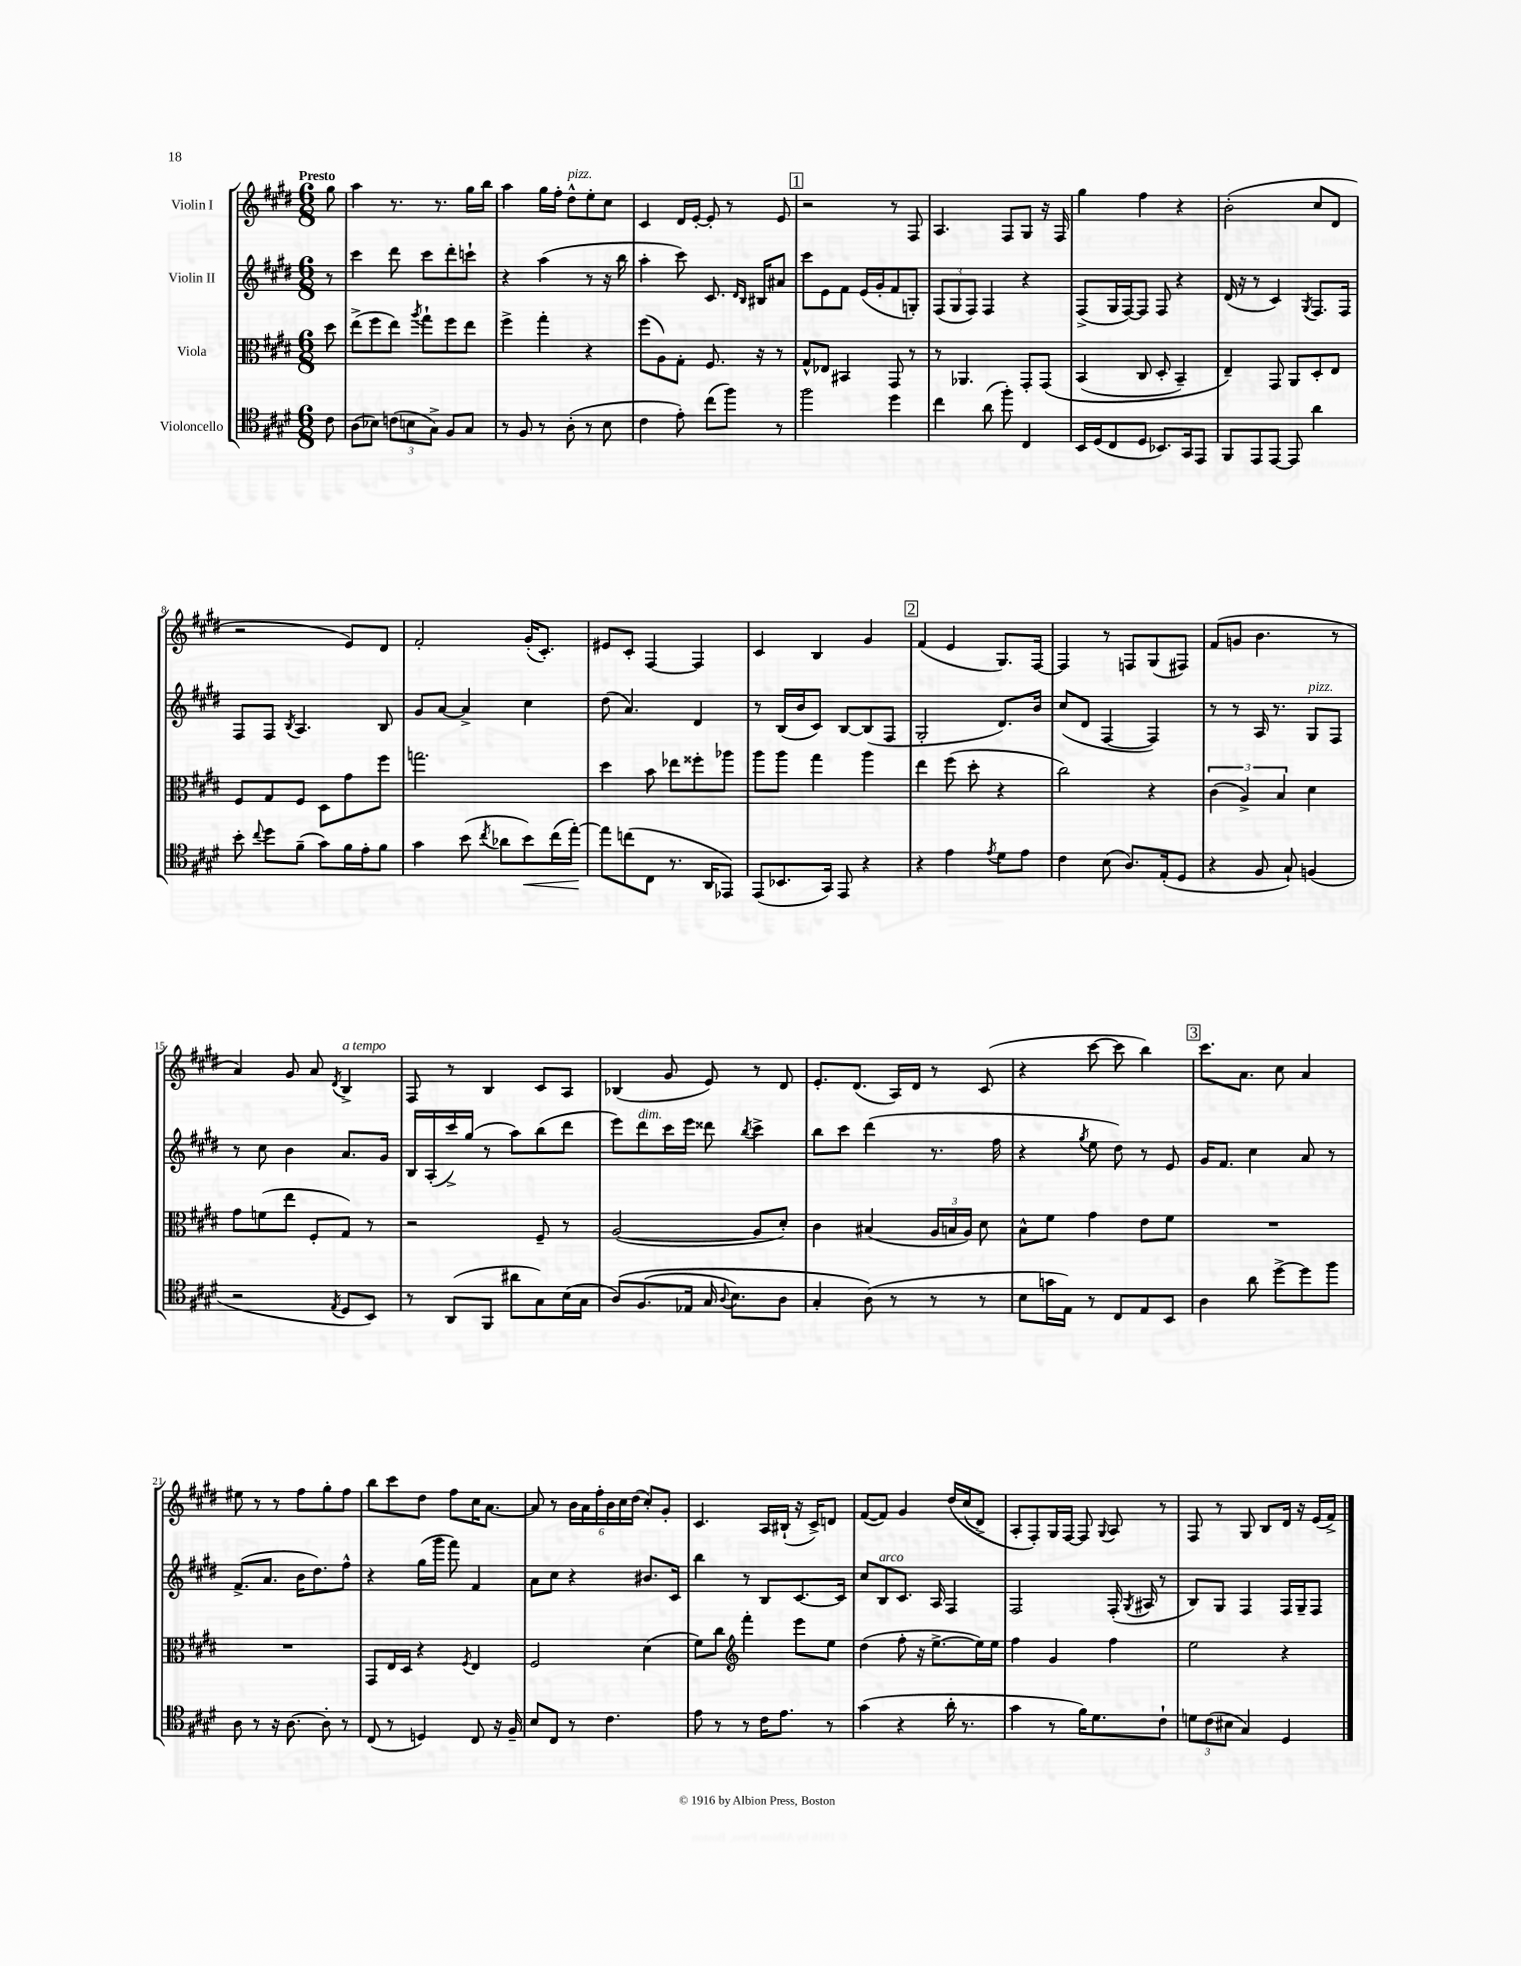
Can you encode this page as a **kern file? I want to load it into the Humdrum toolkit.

**kern	**dynam	**kern	**kern	**kern
*part4	*part4	*part3	*part2	*part1
*staff4	*staff4	*staff3	*staff2	*staff1
*I"Violoncello	*	*I"Viola	*I"Violin II	*I"Violin I
*clefC4	*	*clefC3	*clefG2	*clefG2
*k[f#c#g#d#]	*	*k[f#c#g#d#]	*k[f#c#g#d#]	*k[f#c#g#d#]
*M6/8	*	*M6/8	*M6/8	*M6/8
=	=	=	=	=
!	!	!	!	!LO:TX:a:B:t=Presto
8c#\	.	8dd#\	8r	8gg#\
=1	=1	=1	=1	=1
(8A\L	.	(8ee^\L	4ccc#\	4aa\
8B-X\J)	.	8ff#\	.	.
(12cn\L	.	8ee\J)	8ddd#\	8.r
12Bn\	.	.	.	.
.	.	8qaa/	.	.
.	.	8gg#`\L	8ccc#\L	.
12G#^\J)	.	.	.	.
.	.	.	.	8.r
8F#/L	.	8ff#\	8ddd#'\	.
8G#/J	.	8ee\J	8cccn`\J	16gg#\LL
.	.	.	.	16bb\JJ
=2	=2	=2	=2	=2
8r	.	4ff#^\	4r	4aa\
8F#/	.	.	.	.
8r	.	4gg#'\	(4aa\	16gg#\LL
.	.	.	.	16ff#'\JJ
!	!	!	!	!LO:TX:a:i:t=pizz.
(8A'\	.	.	.	8dd#^^\L
8r	.	4r	8r	8ee'\
8B\	.	.	16r	8cc#\J
.	.	.	16bb\	.
=3	=3	=3	=3	=3
4c#\	.	(8ff#\L	4aa'\	4c#/
.	.	8A\)	.	.
8e'\)	.	8G#'\J	8ccc#\)	16d#/LL
.	.	.	.	[16e'/JJ
(8cc#\L	.	8.F#/	8.c#/	8e'/]
8ff#\J)	.	.	.	8r
.	.	.	16qqd#/LL	.
.	.	.	16qqB/JJ	.
.	.	16r	16B#X/KL	.
8r	.	8r	8a#X/J	8e/
!!LO:REH:place=s1:t=1
=4	=4	=4	=4	=4
2ff#\	.	8G#^^/L	8ccc#\L	2r
.	.	8E-X/J	8e\	.
.	.	4BB#X/	8f#\J	.
.	.	.	(16e/LL	.
.	.	.	16g#'/J	.
4dd#\	.	8GG#/	8f#/	8r
.	.	8r	8Gn'/J)	8F#/
=5	=5	=5	=5	=5
4cc#\	.	8r	(12F#/L	4.A/
.	.	.	12G#/	.
.	.	4.AA-X/	.	.
.	.	.	12F#/J)	.
(8a\	.	.	4F#/	.
8ff#'\)	.	.	.	8F#/L
4C#/	.	8GG#'/L	4r	8G#/J
.	.	(8GG#/J	.	16r
.	.	.	.	16F#/
=6	=6	=6	=6	=6
16BB/LL	.	(4BB/	(8F#^/L	4gg#\
(16D#/J	.	.	.	.
8C#/	.	.	16G#/L	.
.	.	.	[16F#/J)	.
8D#/J	.	8C#/	8F#/J]	4ff#\
8.BB-X/L)	.	8D#'/	8F#/	.
.	.	4BB~/)	4r	4r
16GG#/k	.	.	.	.
8EE/J	.	.	.	.
=7	=7	=7	=7	=7
8FF#/L	.	4E~/)	(16d#/	(2b'\
.	.	.	16r	.
8EE/	.	.	8r	.
[8EE/J	.	8GG#/	4c#/)	.
8EE/]	.	8AA/L	.	.
.	.	.	8qG#/	.
4a\	.	8D#'/	8.F#/L	8cc#/L
.	.	8E/J	.	8d#/J
.	.	.	16F#/Jk	.
!!LO:LB:g=z
=8	=8	=8	=8	=8
8b'\	.	8F#/L	8F#/L	2r
8qqcc#/	.	.	.	.
8dd#\L	.	8G#/	8F#/J	.
.	.	.	8qB/	.
(8f#~\J	.	8F#/J	4.A/	.
8g#\L)	.	8D#\L	.	.
16f#\L	.	8g#\	.	8e/L)
16e'\J	.	.	.	.
8f#\J	.	8ff#\J	8B/	8d#/J
=9	=9	=9	=9	=9
4g#\	.	2.ggn\	8g#/L	2f#'/
.	.	.	[8a/J	.
(8b\	.	.	4a^/]	.
8qcc#/	.	.	.	.
8a-X\L	.	.	.	.
!	!LO:HP:b	!	!	!
8b\)	<	.	4cc#\	(16g#'/KL
.	.	.	.	8.c#'/J)
(16cc#\L	.	.	.	.
[16ee'\JJ)	.	.	.	.
.	[	.	.	.
=10	=10	=10	=10	=10
8ee\L]	.	4dd#\	(8dd#\	8e#X/L
(8ccn\	.	.	4.a/)	8c#'/J
8C#\J	.	8b\	.	[4F#/
8.r	.	8ee-X\L	.	.
.	.	8ff##X'\	4d#/	4F#/]
16AA/KL	.	.	.	.
8EE-X/J)	.	8aa-X\J	.	.
=11	=11	=11	=11	=11
(8EE/L	.	8aa\L	8r	4c#/
8.BB-X/	.	8aa\J	(16B/LL	.
.	.	.	16b/J	.
.	.	4gg#\	8c#/J)	4B/
16GG#/Jk)	.	.	.	.
8EE/	.	.	[8B/L	.
4r	.	4aa\	(8B/]	4g#/
.	.	.	8F#/J	.
!!LO:REH:place=s1:t=2
=12	=12	=12	=12	=12
4r	.	4ee\	2G#'/	(4f#/
4e\	.	(8ff#\	.	4e/
.	.	8dd#'\	.	.
8qe/	.	.	.	.
8d#\L	.	4r	8.d#/L)	8.G#/L)
8e\J	.	.	.	.
.	.	.	16b/Jk	[16F#/Jk
=13	=13	=13	=13	=13
4c#\	.	2cc#\)	(8cc#/L	4F#/]
.	.	.	8d#/J	.
(8B\	.	.	[4F#/	8r
8.A/L)	.	.	.	8Fn/L
.	.	4r	4F#/])	(8G#/
(16E'/k	.	.	.	.
8D#/J	.	.	.	8F#X/J)
=14	=14	=14	=14	=14
4r	.	(6c#\	8r	(8f#/L
.	.	.	8r	8gn/J
.	.	6A^/)	.	.
8F#/	.	.	16A/	4.b\
.	.	.	8.r	.
.	.	6B/	.	.
8G#`/)	.	.	.	.
!	!	!	!LO:TX:a:i:t=pizz.	!
(4Fn/	.	4d#\	8G#/L	.
.	.	.	8F#/J	8r
!!LO:LB:g=z
=15	=15	=15	=15	=15
2r	.	8g#\L	8r	4a/)
.	.	(8fn\	8cc#\	.
.	.	8ee\J	4b\	8g#/
.	.	8F#'/L	.	8a/
8qE/	.	.	.	8qd#/
!	!	!	!	!LO:TX:a:i:t=a tempo
8D#/L	.	8G#/J)	8.a/L	4B^/
8BB/J)	.	8r	.	.
.	.	.	16g#/Jk	.
=16	=16	=16	=16	=16
8r	.	2r	16B/LL	8F#/
.	.	.	(16A'/	.
(8AA/L	.	.	16ccc#^/)	8r
.	.	.	(16gg#/JJ	.
8FF#/J	.	.	8r	4B/
8a#X\L	.	.	8aa\L)	.
8G#\)	.	8F#~/	(8bb\	8c#/L
(16B\L	.	8r	8ddd#\J	8A/J
16G#\JJ	.	.	.	.
=17	=17	=17	=17	=17
(8A/L)	.	([2A/	8eee\L)	(4B-X/
!	!	!	!LO:TX:a:i:t=dim.	!
(8.F#/	.	.	8ddd#\	.
.	.	.	16ccc#\L	8g#/
16E-X/Jk	.	.	16eee\JJ	.
16G#/	.	.	8ddd##X\	8e/)
8qqA/	.	.	.	.
8.B\L)	.	.	.	.
.	.	.	8qbb/	.
.	.	8A/L]	4ccc#^\	8r
8A\J	.	8d#'/J)	.	8d#/
=18	=18	=18	=18	=18
4G#'/	.	4c#\	8bb\L	8.e'/L
.	.	.	8ccc#\J	.
.	.	.	.	(8.d#/J
(8A\)	.	(4B#X/	(4ddd#\	.
8r	.	.	.	16A/LL)
.	.	.	.	16d#/JJ
8r	.	24A/LL	8.r	8r
.	.	24Bn/	.	.
.	.	24A/JJ)	.	.
8r	.	8d#\	.	(8c#/
.	.	.	16ff#\	.
=19	=19	=19	=19	=19
8B\L	.	8B^^\L	4r	4r
16gn\L	.	8f#\J	.	.
16E\JJ)	.	.	.	.
.	.	.	8qgg#/	.
8r	.	4g#\	8ee\	[8ccc#\
8C#/L	.	.	8dd#\)	8ccc#\]
8E/	.	8e\L	8r	4bb\)
8BB/J	.	8f#\J	8e/	.
!!LO:REH:place=s1:t=3
=20	=20	=20	=20	=20
4A\	.	2.r	16g#/KL	8.ccc#\L
.	.	.	8.f#/J	.
.	.	.	.	8.a\J
8a\	.	.	4cc#\	.
[8dd#^\L	.	.	.	8cc#\
8dd#\]	.	.	8a/	4a/
8ff#\J	.	.	8r	.
!!LO:LB:g=z
=21	=21	=21	=21	=21
8A\	.	2.r	(8.f#^/L	8ee#X\
8r	.	.	.	8r
.	.	.	8.a/J	.
16r	.	.	.	8r
[8.A\	.	.	.	.
.	.	.	16b\KL	8ff#\L
.	.	.	8.dd#\)	.
8A'\]	.	.	.	8gg#'\
8r	.	.	8ff#^^\J	8ff#\J
=22	=22	=22	=22	=22
(8C#/	.	8GG#/L	4r	8bb\L
8r	.	16E/L	.	8ccc#\
.	.	16D#/JJ	.	.
4Dn/)	.	4r	(16gg#\LL	8dd#\J
.	.	.	16ggg#\JJ	.
.	.	.	8fff#\)	8ff#\L
.	.	8qF#/	.	.
8C#/	.	4E/	4f#/	16cc#\K
.	.	.	.	[8.a\J
16r	.	.	.	.
16F#~/	.	.	.	.
=23	=23	=23	=23	=23
8B/L	.	2F#/	8a\L	8a/]
8C#/J	.	.	8cc#\J	8r
8r	.	.	4r	24b\LL
.	.	.	.	24a\
.	.	.	.	24ff#'\
4.c#\	.	.	.	24b\
.	.	.	.	24cc#\
.	.	.	.	(24dd#\JJ
.	.	(4d#\	8.b#X/L	8cc#'/L)
.	.	.	.	8g#'/J
.	.	.	16c#/Jk	.
=24	=24	=24	=24	=24
8e\	.	8f#\L)	4bb\	4.c#/
8r	.	8cc#\J	.	.
*	*	*clefG2	*	*
8r	.	4fff#'\	8r	.
16c#\KL	.	.	8B/L	16A/LL
8.e\J	.	.	.	(16B#X`/JJ
.	.	8eee\L	[8.c#/	16r
.	.	.	.	16c#^/KL)
8r	.	8ee\J	.	8dn/J
.	.	.	16c#/Jk]	.
=25	=25	=25	=25	=25
(4g#\	.	(4dd#\	8cc#/L	([8f#/L
!	!	!	!LO:TX:a:i:t=arco	!
.	.	.	8B/	8f#/J])
4r	.	8ff#'\	8.c#/J	4g#/
.	.	16r	.	.
.	.	[8.ee^\L	16A/	.
16a'\	.	.	4F#/	(16dd#/LL
8.r	.	.	.	(16cc#/J
.	.	16ee\L])	.	8d#^/J)
.	.	16ee\JJ	.	.
=26	=26	=26	=26	=26
4g#\	.	4ff#\	2F#/	8A'/L
.	.	.	.	8F#'/)
8r	.	4g#/	.	16G#/L
.	.	.	.	[16F#/JJ
16f#\KL)	.	.	.	8F#/]
8.d#\	.	.	.	.
.	.	.	.	8qqG#/
.	.	4ff#\	(16F#'/	8A/
.	.	.	8qG#/	.
.	.	.	16A#X/	.
8c#`\J	.	.	8r	8r
=27	=27	=27	=27	=27
12dn\L	.	2ee\	8B/L)	8F#/
(12c#\	.	.	.	.
.	.	.	8G#/J	8r
12B#X\J	.	.	.	.
4G#/)	.	.	4F#/	8G#/
.	.	.	.	8B/L
4D#/	.	4r	16F#/LL	16d#/Jk
.	.	.	16G#~/J	16r
.	.	.	8F#/J	(16e/LL
.	.	.	.	16f#^/JJ)
==	==	==	==	==
*-	*-	*-	*-	*-
